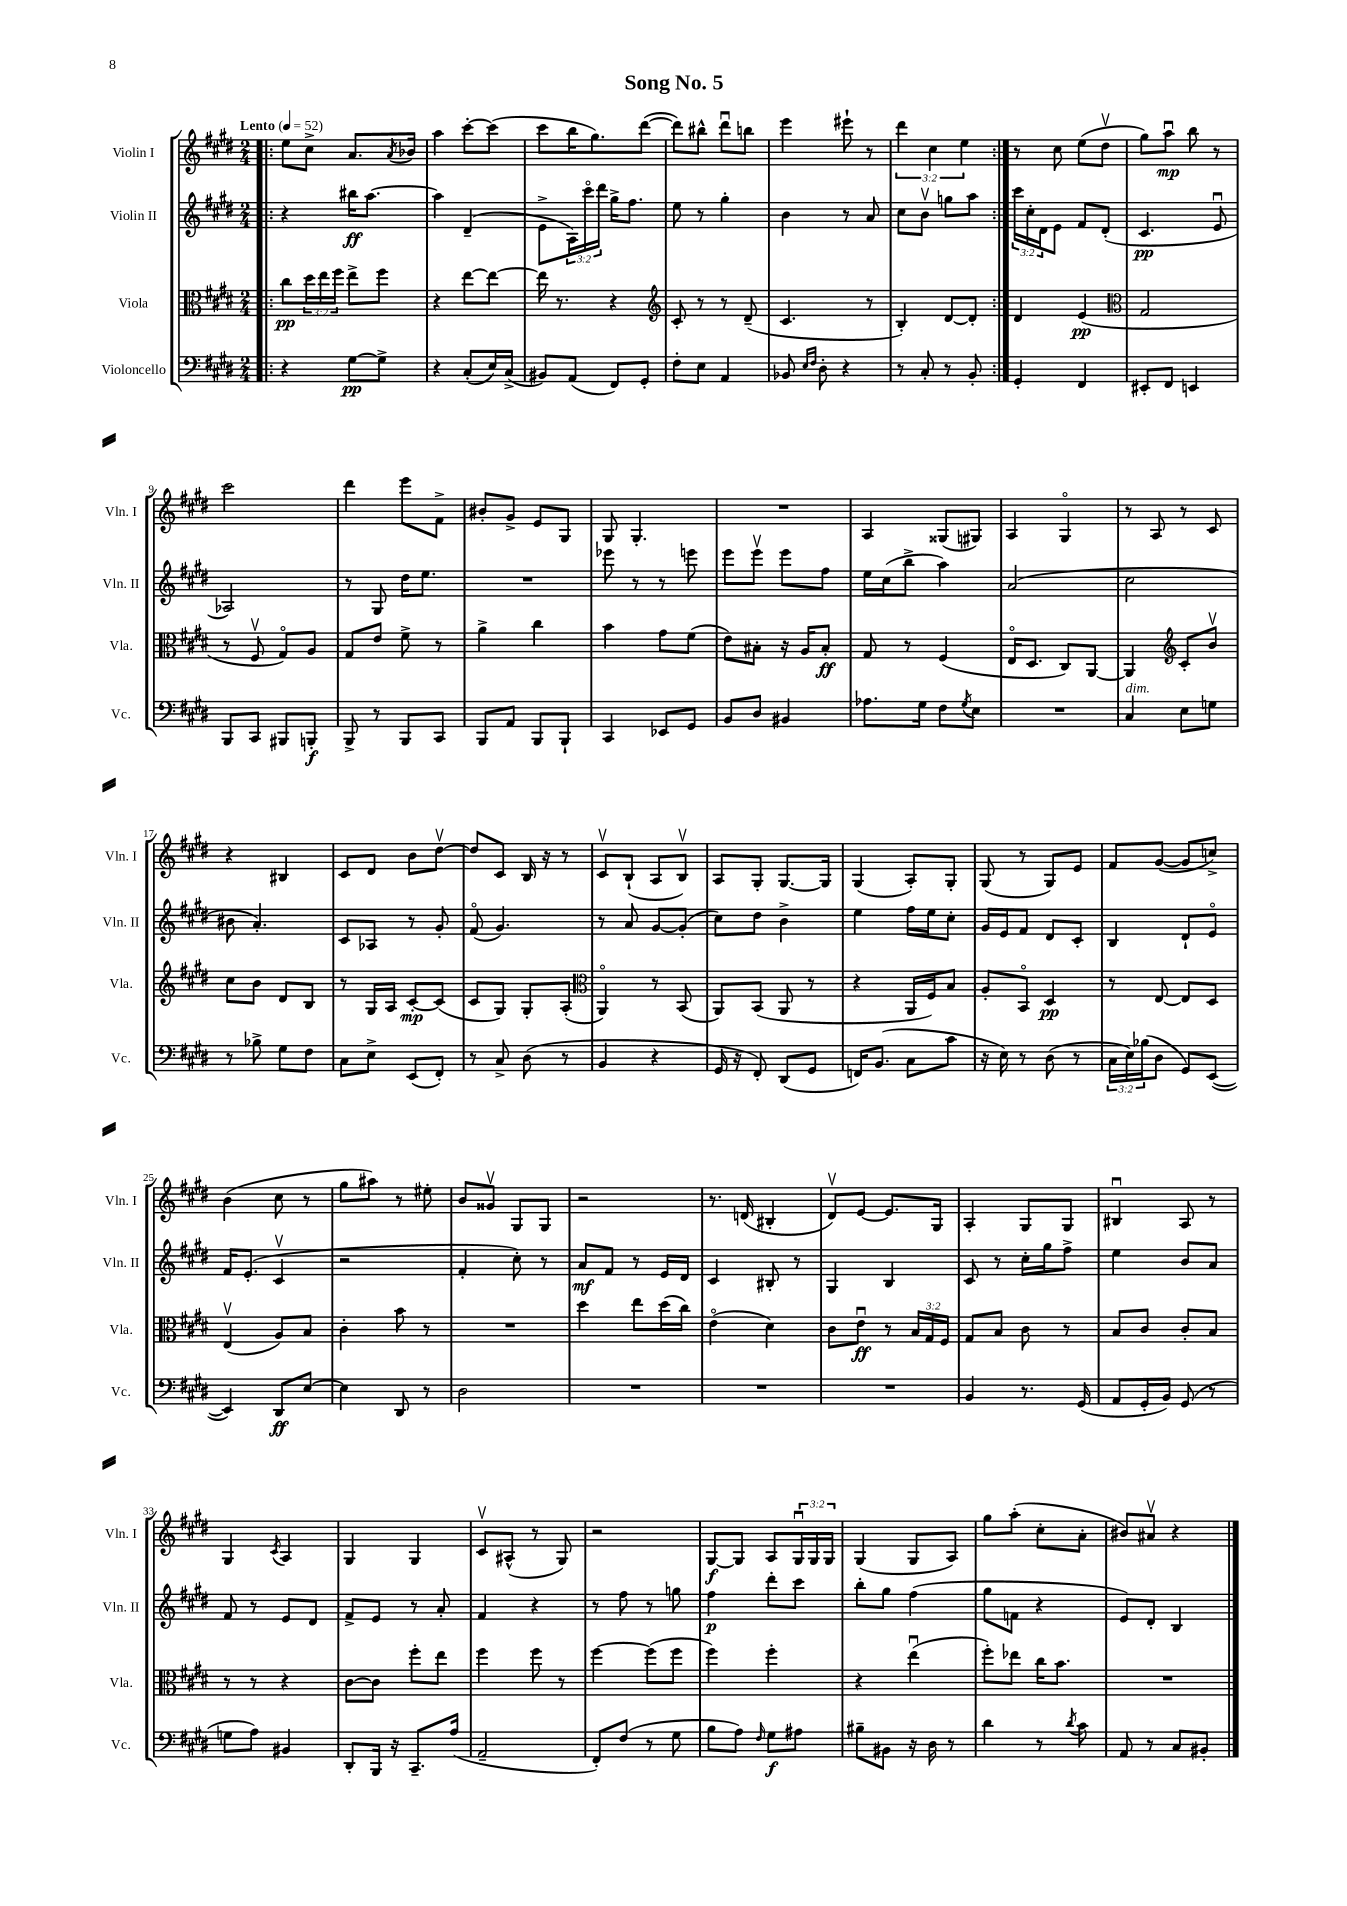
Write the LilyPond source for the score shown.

\header { title = "Song No. 5" }
<<
\new StaffGroup <<
\new Staff = "s0" \with { instrumentName = "Violin I" shortInstrumentName = "Vln. I" } {
    \clef treble \key e \major \numericTimeSignature \time 2/4 \override Staff.TupletNumber.text = #tuplet-number::calc-fraction-text \tempo "Lento" 4 = 52
    \repeat volta 2 { \bar ".|:" e''8 cis''8-> a'8. \acciaccatura { a'8 } bes'16 |
    a''4 cis'''8~-. cis'''8( |
    cis'''8 b''16 gis''8.) dis'''8~( |
    dis'''8) bis''8-^ dis'''8\downbow b''8 |
    e'''4 eis'''8-! r8 |
    \tuplet 3/2 { dis'''4 cis''4 e''4 } | }
    r8 cis''8 e''8( dis''8\upbow |
    gis''8) a''8\downbow\mp b''8 r8 |
    cis'''2 |
    dis'''4 e'''8 fis'8-> |
    bis'8-. gis'8-> e'8 gis8 |
    gis8 gis4.-. |
    R2 |
    a4 gisis8( gis8) |
    a4 gis4\flageolet |
    r8 a8 r8 cis'8 |
    r4 bis4 |
    cis'8 dis'8 b'8 dis''8~\upbow |
    dis''8 cis'8 b16 r16 r8 |
    cis'8\upbow b8-!( a8 b8\upbow) |
    a8 gis8-. gis8.~ gis16 |
    gis4( a8-.) gis8-. |
    gis8( r8 gis8) e'8 |
    fis'8 gis'8~( gis'8 c''8->) |
    b'4( cis''8 r8 |
    gis''8 ais''8) r8 eis''8-. |
    b'8 gisis'8\upbow gis8 gis8 |
    r2 |
    r8. d'16( bis4-. |
    dis'8\upbow) e'8~ e'8. gis16 |
    a4-. gis8 gis8 |
    bis4\downbow a8 r8 |
    gis4 \acciaccatura { cis'8 } a4 |
    gis4 gis4 |
    cis'8\upbow ais8-^( r8 gis8) |
    r2 |
    gis8~\f gis8 a8 \tuplet 3/2 { gis16\downbow gis16 gis16 } |
    gis4( gis8 a8) |
    gis''8 a''8-.( cis''8-. a'8-. |
    bis'8) ais'8\upbow r4 \bar "|." |
}
\new Staff = "s1" \with { instrumentName = "Violin II" shortInstrumentName = "Vln. II" } {
    \clef treble \key e \major \numericTimeSignature \time 2/4 \override Staff.TupletNumber.text = #tuplet-number::calc-fraction-text
    \repeat volta 2 { \bar ".|:" r4 bis''16\ff a''8.~ |
    a''4 dis'4--( |
    e'8-> \tuplet 3/2 { a16) cis'''16\flageolet dis'''16 } gis''16-> fis''8. |
    e''8 r8 gis''4-. |
    b'4 r8 a'8 |
    cis''8 b'8\upbow g''8 a''8 | }
    \tuplet 3/2 { cis'''16 cis''16-. dis'16 } e'8 fis'8 dis'8-.( |
    cis'4.\pp e'8\downbow |
    aes2) |
    r8 gis8 dis''16 e''8. |
    R2 |
    ees'''8 r8 r8 e'''8 |
    e'''8 e'''8\upbow e'''8 fis''8 |
    e''16 cis''16( b''8-> a''4) |
    a'2( |
    cis''2 |
    bis'8 a'4.-.) |
    cis'8 aes8 r8 gis'8-. |
    fis'8\flageolet( gis'4.) |
    r8 a'8 gis'8~ gis'8-.( |
    cis''8) dis''8 b'4-> |
    e''4 fis''16 e''16 cis''8-. |
    gis'16 e'16 fis'8 dis'8 cis'8-. |
    b4 dis'8-! e'8\flageolet |
    fis'16 e'8.-.( cis'4\upbow |
    r2 |
    fis'4-. cis''8-.) r8 |
    a'8\mf fis'8 r8 e'16 dis'16 |
    cis'4 bis8-. r8 |
    gis4 b4 |
    cis'8 r8 cis''16-. gis''16 fis''8-> |
    e''4 b'8 a'8 |
    fis'8 r8 e'8 dis'8 |
    fis'8-> e'8 r8 a'8-. |
    fis'4 r4 |
    r8 fis''8 r8 g''8 |
    fis''4\p dis'''8-. cis'''8 |
    b''8-. gis''8 fis''4( |
    gis''8 f'8 r4 |
    e'8) dis'8-. b4 \bar "|." |
}
\new Staff = "s2" \with { instrumentName = "Viola" shortInstrumentName = "Vla." } {
    \clef alto \key e \major \numericTimeSignature \time 2/4 \override Staff.TupletNumber.text = #tuplet-number::calc-fraction-text
    \repeat volta 2 { \bar ".|:" cis''8\pp \tuplet 3/2 { dis''16 e''16 fis''16 } e''8-> fis''8 |
    r4 e''8~ e''8~ |
    e''16 r8. r4 |
    \clef treble cis'8-. r8 r8 dis'8--( |
    cis'4. r8 |
    b4-.) dis'8~ dis'8-. | }
    dis'4 e'4\pp( |
    \clef alto gis2 |
    r8 fis8\upbow gis8\flageolet) a8 |
    gis8 e'8 fis'8-> r8 |
    a'4-> cis''4 |
    b'4 gis'8 fis'8( |
    e'8) bis8-. r16 a16 bis8-.\ff |
    gis8 r8 fis4( |
    e16\flageolet dis8. cis8) a,8~ |
    a,4 \clef treble cis'8-. b'8\upbow |
    cis''8 b'8 dis'8 b8 |
    r8 gis16 a16 cis'8~-.\mp cis'8( |
    cis'8 gis8) gis8-. a8-.( |
    \clef alto a,4\flageolet) r8 b,8( |
    a,8) b,8( a,8 r8 |
    r4 a,16 fis16) b8 |
    a8-. b,8\flageolet dis4\pp |
    r8 e8~ e8 dis8 |
    e4\upbow( a8) b8 |
    cis'4-. b'8 r8 |
    R2 |
    dis''4 e''8 dis''16( cis''16) |
    e'4\flageolet( dis'4) |
    cis'8 e'8\downbow\ff r8 \tuplet 3/2 { b16 gis16 fis16 } |
    gis8 b8 cis'8 r8 |
    b8 cis'8 cis'8-. b8 |
    r8 r8 r4 |
    cis'8~ cis'8 fis''8-. e''8 |
    fis''4 fis''8 r8 |
    fis''4~ fis''8( fis''8 |
    fis''4) fis''4-. |
    r4 e''4\downbow( |
    fis''8-.) ees''8 cis''16 b'8. |
    R2 \bar "|." |
}
\new Staff = "s3" \with { instrumentName = "Violoncello" shortInstrumentName = "Vc." } {
    \clef bass \key e \major \numericTimeSignature \time 2/4 \override Staff.TupletNumber.text = #tuplet-number::calc-fraction-text
    \repeat volta 2 { \bar ".|:" r4 gis8~\pp gis8-> |
    r4 cis8-.( e16) cis16->( |
    bis,8) a,8( fis,8) gis,8-. |
    fis8-. e8 a,4 |
    bes,8 \grace { e16 fis16 } dis8-. r4 |
    r8 cis8-. r8 b,8-. | }
    gis,4-. fis,4 |
    eis,8-. fis,8 e,4 |
    b,,8 cis,8 bis,,8 b,,8-.\f |
    b,,8-> r8 b,,8 cis,8 |
    b,,8 a,8 b,,8 b,,8-! |
    cis,4 ees,8 gis,8 |
    b,8 dis8 bis,4 |
    aes8. gis16 fis8 \acciaccatura { gis8 } e8 |
    R2 |
    cis4^\markup { \italic "dim." } e8 g8 |
    r8 bes8-> gis8 fis8 |
    cis8 e8-> e,8( fis,8-.) |
    r8 cis8-> dis8( r8 |
    b,4 r4 |
    gis,16 r16 fis,8-.) dis,8( gis,8 |
    f,16) b,8.( cis8 cis'8 |
    r16 e16) r8 dis8( r8 |
    \tuplet 3/2 { cis16 e16) bes16( } dis8 gis,8) e,8~( |
    e,4) dis,8\ff e8~ |
    e4 dis,8 r8 |
    dis2 |
    R2 |
    R2 |
    R2 |
    b,4 r8. gis,16( |
    a,8 gis,16-. b,16) gis,8( r8 |
    g8 a8) bis,4 |
    dis,8-. b,,16 r16 cis,8.-- a16( |
    a,2-- |
    fis,8-.) fis8( r8 gis8 |
    b8 a8) \grace { fis16 } gis8\f ais8 |
    bis8-- bis,8 r16 dis16 r8 |
    dis'4 r8 \acciaccatura { dis'8 } cis'8 |
    a,8 r8 cis8 bis,8-. \bar "|." |
}
>>
>>
